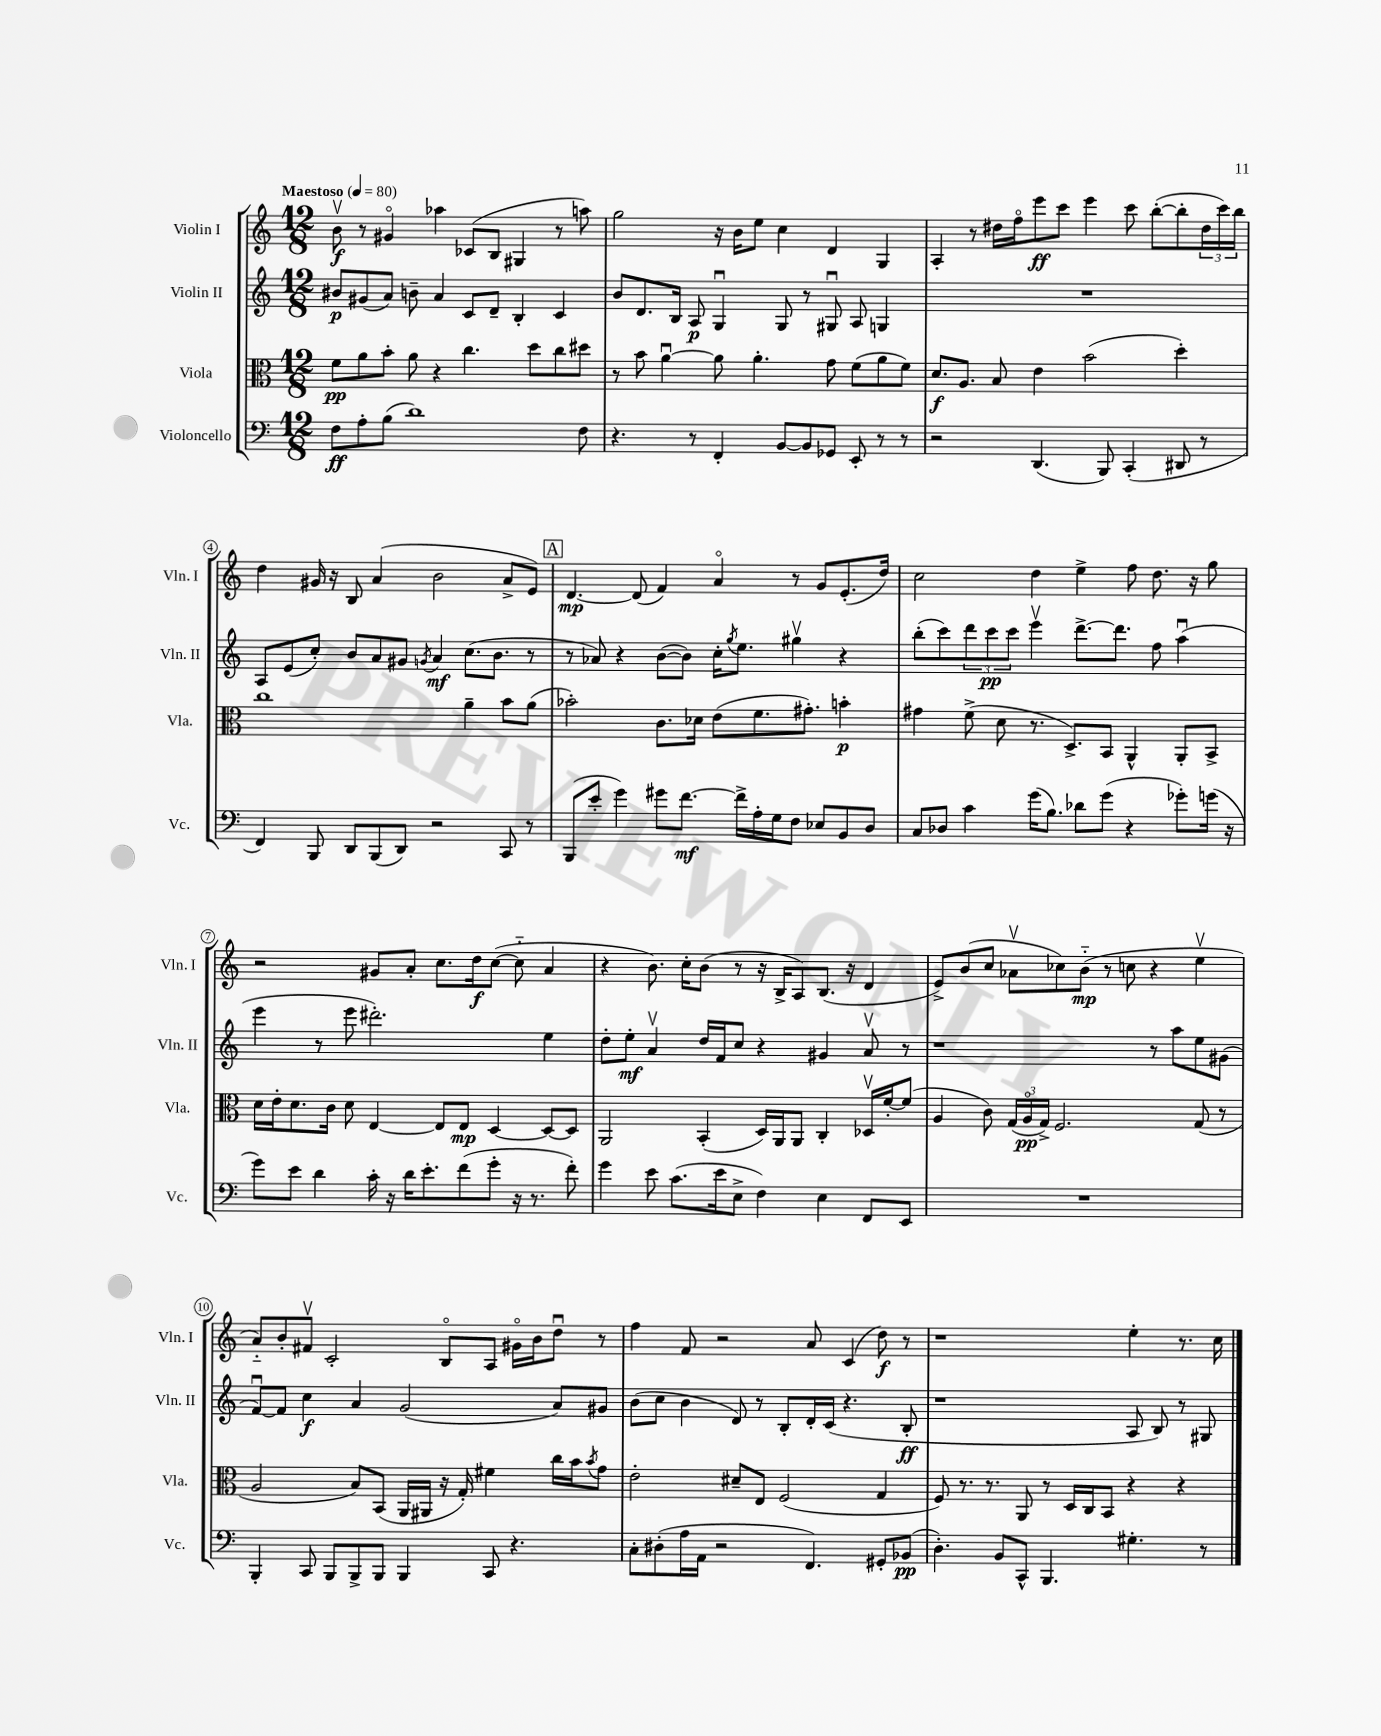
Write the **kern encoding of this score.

**kern	**kern	**kern	**kern
*staff4	*staff3	*staff2	*staff1
*clefF4	*clefC3	*clefG2	*clefG2
*k[]	*k[]	*k[]	*k[]
*M12/8	*M12/8	*M12/8	*M12/8
*MM80	*MM80	*MM80	*MM80
8F\L	8f\L	8b#/L	8bv\
8A'\	8a\	(8g#/	8r
(8B\J	8b'\J	8a/J)	4g#o/
1d)	8a\	8b~\	.
.	4r	4a/	4aa-\
.	4.cc\	8c/L	(8c-/L
.	.	8d~/J	8B/J
.	.	4B'/	4G#/
.	8dd\L	.	.
.	8cc\	4c/	8r
8F\	8dd#\J	.	8aa\)
=	=	=	=
4.r	8r	8b/L	2gg\
.	8b\	8.d/	.
.	[4au\	.	.
.	.	16B/Jk	.
8r	.	8A/	.
4FF'/	8a\]	4Gu/	16r
.	.	.	16b\LK
.	4.a'\	.	8ee\J
[8BB/L	.	8G/	4cc\
8BB/]	.	8r	.
8GG-/J	8g\	8G#u/	4d/
8EE'/	(8f\L	8A/	.
8r	8a\	4G/	4G/
8r	8f\J)	.	.
=	=	=	=
2r	8.d/L	1.r	4A'/
.	8.A/J	.	.
.	.	.	8r
.	8B/	.	16dd#\LL
.	.	.	16ffo\J
(4.DD/	4e\	.	8eee\
.	.	.	8ccc\J
.	(2b\	.	4eee\
8BBB/)	.	.	.
(4CC'/	.	.	8ccc\
.	.	.	([8bb'\L
8DD#/	4dd'\)	.	8bb'\]
8r	.	.	24dd#\L
.	.	.	24ccc\)
.	.	.	24bb\JJ
=	=	=	=
4FF/)	1cc	8A/L	4dd\
.	.	(8e/	.
8BBB/	.	8cc'/J)	16g#/
.	.	.	16r
8DD/L	.	8b/L	8B/
(8BBB/	.	8a/	(4a/
8DD/J)	.	8g#/J	.
.	.	8qg/	.
2r	.	4a/	2b\
.	4a~\	(8.cc\L	.
.	.	8.b\J	.
8CC/	8b\L	.	8a^/L
8r	(8a\J	8r	8e/J)
=	=	=	=
(8BBB/L	2b-'\)	8r	[4.d/
8e'/J	.	8a-/)	.
4g\)	.	4r	.
.	.	.	(8d/]
8g#\L	8.c\L	([8b\L	4f/)
[8.f\J	.	8b\]J)	.
.	16d-\Jk	.	.
.	(8e\L	16cc'\LK	4ao/
.	.	8qgg/	.
16f^\]LL	.	8.ee\J	.
16A'\	8.f\	.	.
16G\J	.	.	.
8F\J	.	4gg#v\	8r
.	8.g#'\J)	.	.
8E-/L	.	.	8g/L
8BB/	4b'\	4r	(8.e'/
8D/J	.	.	.
.	.	.	16dd/Jk)
=	=	=	=
8C/L	4g#\	(8bb'\L	2cc\
8D-/J	.	8ccc\)	.
4c\	(8f^\	12ddd\	.
.	.	12ccc\	.
.	8d\	.	.
.	.	12ccc\J	.
(16g\LK	8.r	4eeev\	4dd\
8.B\J)	.	.	.
.	8.D^/L)	.	.
8d-\L	.	[8.ddd^\L	4ee^\
(8g\J	8BB/J	.	.
.	.	8.ddd\]J	.
4r	4AA^^/	.	8ff\
.	.	8ff\	8.dd\
8g-'\L)	8AA'/L	(4aau\	.
.	.	.	16r
(16g\Jk	8BB^/J	.	8gg\
16r	.	.	.
=	=	=	=
8g\L)	16d\LL	4eee\	2r
.	16e'\J	.	.
8e\J	8.d\	.	.
4d\	.	8r	.
.	16c\Jk	.	.
.	8d\	8eee\	.
16c'\	[4E/	2.ddd#'\)	8g#/L
16r	.	.	.
16d\LK	.	.	8a'/J
8.e'\	.	.	.
.	8E/]L	.	8.cc\L
(8f\	8E/J	.	.
.	.	.	16dd\k
8g'\J	[4D/	.	([8cc\J
16r	.	.	8cc'~\]
8.r	.	.	.
.	8D/_L	4ee\	4a/
8f'\)	8D/]J	.	.
=	=	=	=
4g\	2AA/	8dd'\L	4r
.	.	8ee'\J	.
8e\	.	4av/	8.b\)
(8.c\L	.	.	.
.	.	.	16cc'\LK
.	(4BB'/	16dd/LL	(8b\J
16e\k	.	16f/J	.
8E^\J	.	8cc/J	8r
4F\)	16D/LL)	4r	16r
.	16AA/J	.	16B^/LK
.	8AA/J	.	8A/)
4E\	4C'/	4g#/	(8.B/J
.	.	.	16r
8FF/L	16D-v/LL	8av/	4d/
.	[16f'/J	.	.
8EE/J	(8f/]J	8r	.
=	=	=	=
1.r	4A/	1r	8e^/L)
.	.	.	(8b/
.	8c\)	.	8cc/J
.	(24G/LL	.	8a-v\L
.	24Ao/	.	.
.	24G^/JJ)	.	.
.	2.F/	.	8cc-\)
.	.	.	(8b'~\J
.	.	.	8r
.	.	.	8cc\
.	.	8r	4r
.	.	8aa\L	.
.	(8G/	8ee\	4eev\
.	8r	(8g#\J	.
=	=	=	=
4BBB'/	2A/	[8fu/L)	8a'~/L)
.	.	8f/]J	8b'/
8CC/	.	4cc\	8f#v/J
8BBB/L	.	.	2c'/
8BBB^/	8B/L)	4a/	.
8BBB/J	(8BB/J	.	.
4BBB/	16AA/LL	(2g/	.
.	16AA#/JJ	.	.
.	16r	.	8Bo/L
.	16G'/)	.	.
8CC/	4f#\	.	8A/J
4.r	.	.	16g#o\LL
.	.	.	16b\J
.	16cc\LL	8a/L)	8ddu\J
.	16b\J	.	.
.	8qb/	.	.
.	8g\J	8g#/J	8r
=	=	=	=
8C'\L	2e'\	(8b\L	4ff\
(8D#'\	.	8cc\J	.
16A\L	.	4b\	8f/
16AA\JJ	.	.	.
2r	.	.	2r
.	8d#~/L	8d/)	.
.	8E/J	8r	.
.	(2F/	8B'/L	.
4.FF/)	.	16d'/L	8a/
.	.	(16c/JJ	.
.	.	4.r	(4c/
8GG#'/L	4G/	.	8dd\)
(8BB-/J	.	8B'/	8r
=	=	=	=
4.D'\)	8F/)	1r	1r
.	8.r	.	.
.	8.r	.	.
8BB/L	.	.	.
8CC^^/J	8AA/	.	.
4.BBB/	8r	.	.
.	16D/LL	.	.
.	16C/J	.	.
.	8BB/J	.	.
4.G#'\	4r	8A/	4ee'\
.	.	8B/)	.
.	4r	8r	8.r
8r	.	8G#/	.
.	.	.	16cc\
==	==	==	==
*-	*-	*-	*-
